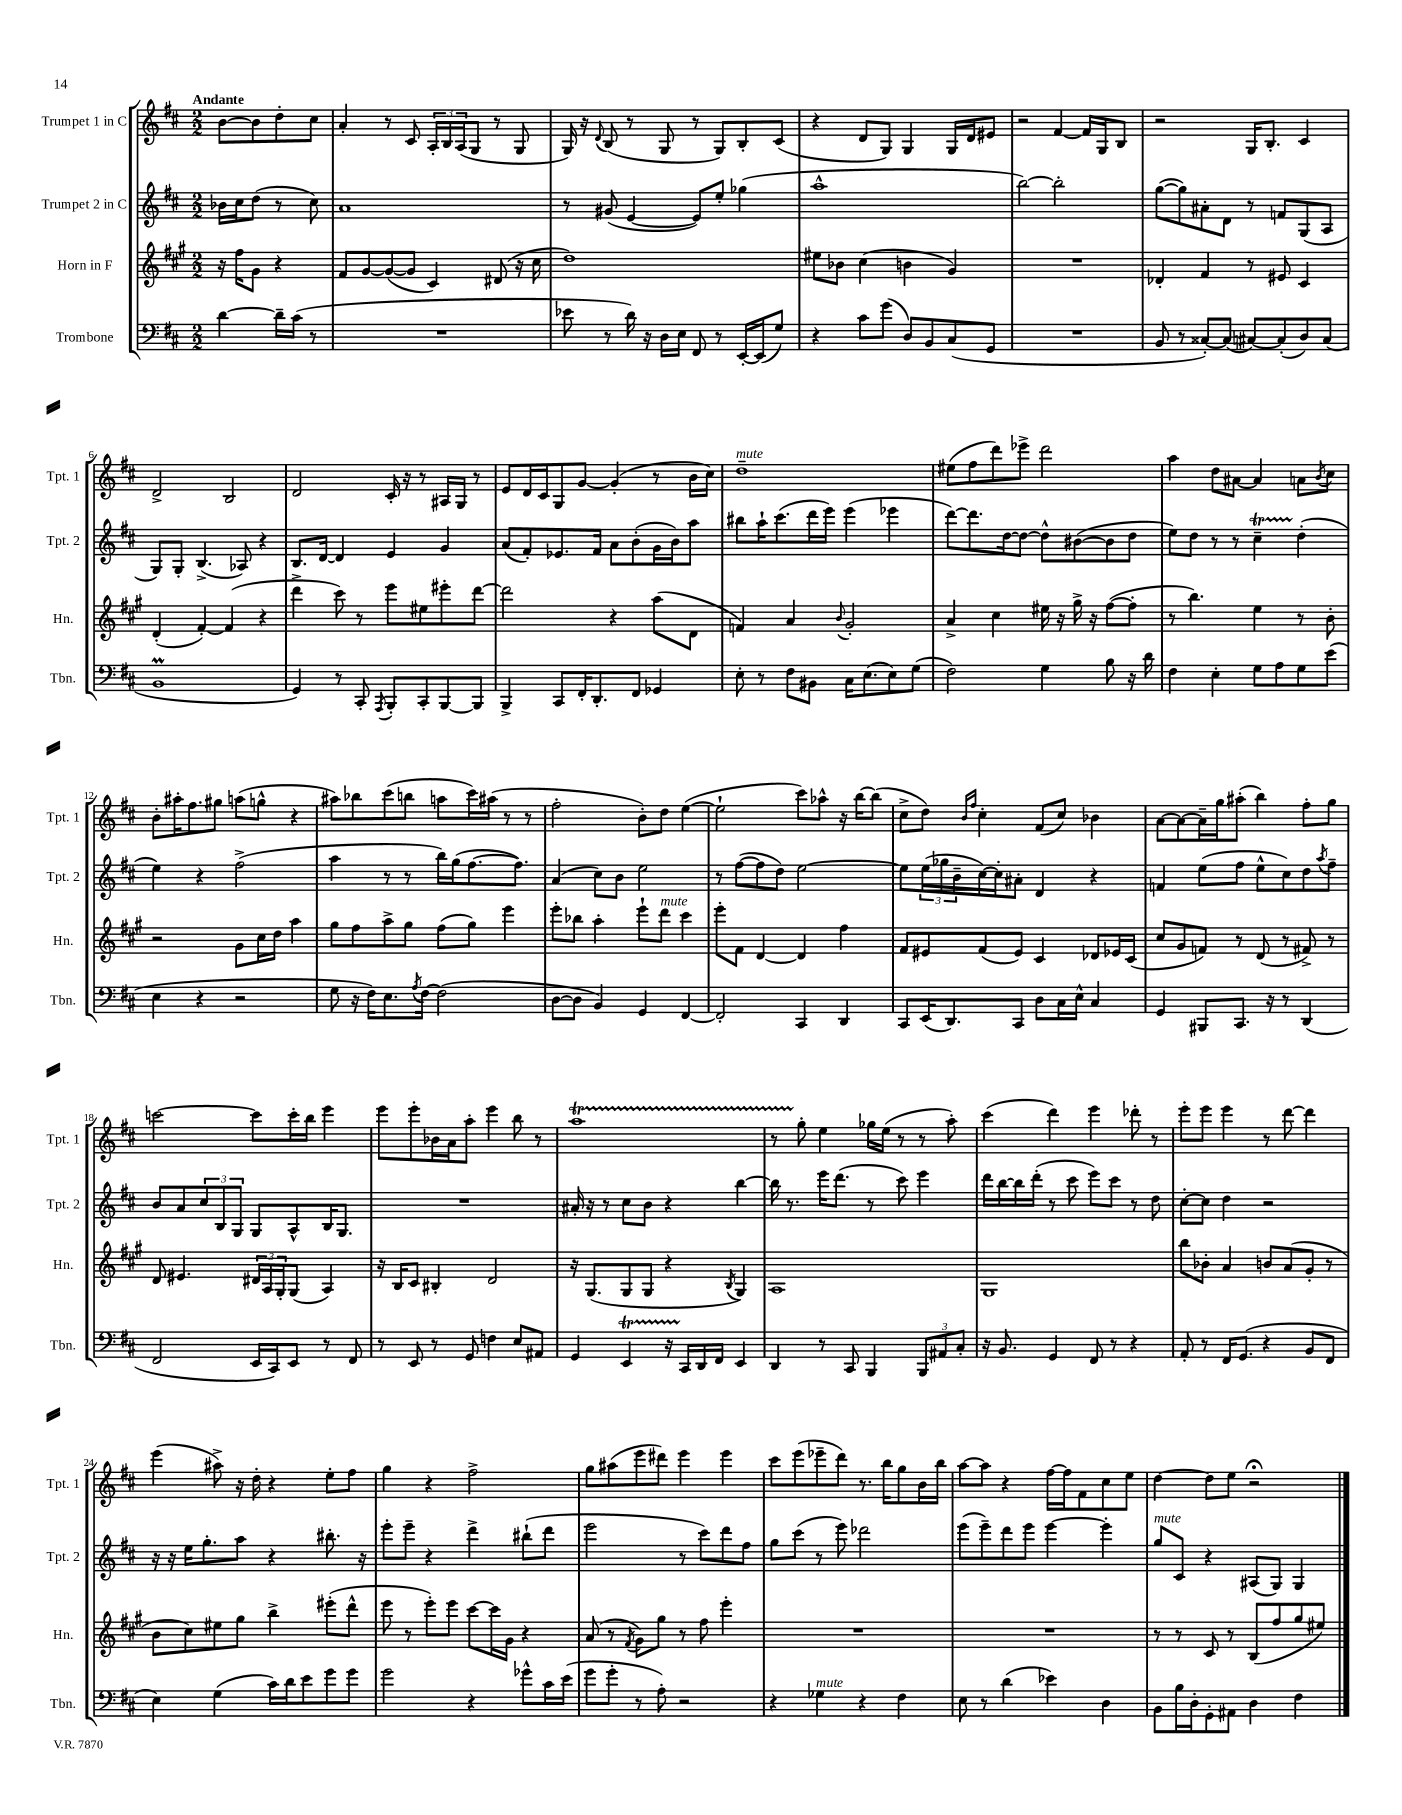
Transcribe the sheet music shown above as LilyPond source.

<<
\new StaffGroup <<
\new Staff = "s0" \with { instrumentName = "Trumpet 1 in C" shortInstrumentName = "Tpt. 1" } {
    \clef treble \key d \major \numericTimeSignature \time 2/2 \partial 2 \tempo "Andante"
    b'8~ b'8 d''8-. cis''8 |
    a'4-. r8 cis'8 \tuplet 3/2 { a16-. b16 a16( } g8 r8 g8 |
    g16) r16 \appoggiatura { d'8 } b8( r8 g8 r8 g8) b8-. cis'8( |
    r4 d'8 g8) g4 g16 d'16 eis'8 |
    r2 fis'4~ fis'16 g16 b8 |
    r2 g16 b8.-. cis'4 |
    d'2-> b2 |
    d'2 cis'16-. r16 r8 ais16 g16 r8 |
    e'8 d'16 cis'16 g8 g'8~ g'4-.( r8 b'16 cis''16) |
    d''1--^\markup { \italic "mute" } |
    eis''8( fis''8 d'''8) ees'''8-> d'''2 |
    a''4 d''8 ais'8~ ais'4 a'8 \acciaccatura { b'8 } cis''8 |
    b'8-. ais''16-. fis''8. gis''8 a''8( g''8-^ r4 |
    ais''8) bes''8 cis'''8( b''8 a''8 cis'''16) ais''16( r8 r8 |
    fis''2-. b'8-.) d''8 e''4~( |
    e''2-! cis'''8) aes''8-^ r16 b''16~ b''8( |
    cis''8-> d''8) \grace { b'16 fis''16 } cis''4-. fis'8( cis''8) bes'4 |
    a'8~ a'8~ a'16-- g''16 ais''8-.( b''4) fis''8-. g''8 |
    c'''2~ c'''8 c'''16-. b''16 e'''4 |
    e'''8 e'''8-. bes'16 a'16 a''8-. e'''4 b''8 r8 |
    a''1\startTrillSpan |
    r8 g''8-.\stopTrillSpan e''4 ges''16 e''16( r8 r8 a''8-.) |
    cis'''4( d'''4) e'''4 des'''8-. r8 |
    e'''8-. e'''8 e'''4 r8 d'''8~ d'''4 |
    e'''4( ais''8->) r16 d''16-. r4 e''8-. fis''8 |
    g''4 r4 fis''2-> |
    g''8 ais''8( e'''8 dis'''8) e'''4 e'''4 |
    cis'''8 e'''8( ees'''8-- d'''8) r8. b''16 g''8 b'16 b''16 |
    a''8~ a''8 r4 fis''16~ fis''16 fis'8 cis''8 e''8 |
    d''4~ d''8 e''8 r2\fermata \bar "|." |
}
\new Staff = "s1" \with { instrumentName = "Trumpet 2 in C" shortInstrumentName = "Tpt. 2" } {
    \clef treble \key d \major \numericTimeSignature \time 2/2 \partial 2
    bes'16 cis''16 d''8( r8 cis''8) |
    a'1 |
    r8 gis'8( e'4~ e'8) e''8-. ges''4( |
    a''1-^ |
    b''2~) b''2-. |
    g''8~( g''8) ais'8-. d'8 r8 f'8 g8( a8 |
    g8) g8-. b4.->( aes8) r4 |
    b8. d'16~ d'4 e'4 g'4 |
    a'8( fis'8-.) ees'8. fis'16 a'8 b'8-.( g'16 b'16) a''8 |
    bis''8 a''16-! cis'''8.( d'''16 e'''16) e'''4( ees'''4 |
    d'''8~) d'''8. d''16~ d''8~ d''8-^ bis'8~( bis'8 d''8 |
    e''8) d''8 r8 r8 cis''4--\startTrillSpan d''4-.\stopTrillSpan( |
    e''4) r4 fis''2->( |
    a''4 r8 r8 b''16) g''16( fis''8.~ fis''8.) |
    a'4( cis''8) b'8 e''2 |
    r8 fis''8~( fis''8 d''8) e''2~ |
    e''8 \tuplet 3/2 { e''16( ges''16 b'16-- } cis''16~) cis''16-. ais'8-. d'4 r4 |
    f'4 e''8( fis''8 e''8-^ cis''8) d''8 \acciaccatura { a''8 } fis''8-- |
    b'8 a'8 \tuplet 3/2 { cis''8 b8 g8 } g8 a8-^ b16 g8. |
    R1 |
    ais'16-. r16 r8 cis''8 b'8 r4 b''4~ |
    b''16 r8. e'''16 d'''8.( r8 cis'''8) e'''4 |
    d'''16 b''16~ b''16 d'''16-.( r8 cis'''8 e'''8) cis'''8 r8 d''8 |
    cis''8~-. cis''8 d''4 r2 |
    r16 r16 e''16 g''8.-. a''8 r4 bis''8.-. r16 |
    e'''8-. e'''8-- r4 d'''4-> bis''8-!( d'''8 |
    e'''2 r8 cis'''8) d'''8 fis''8 |
    g''8 cis'''8( r8 e'''8) des'''2 |
    e'''8( e'''8--) d'''8 e'''8 e'''4~ e'''4-. |
    g''8^\markup { \italic "mute" } cis'8 r4 ais8( g8) g4 \bar "|." |
}
\new Staff = "s2" \with { instrumentName = "Horn in F" shortInstrumentName = "Hn." } {
    \clef treble \key a \major \numericTimeSignature \time 2/2 \partial 2
    r16 fis''16 gis'8 r4 |
    fis'8 gis'8~ gis'8~( gis'8 cis'4) dis'8( r16 cis''16 |
    d''1) |
    eis''8 bes'8 cis''4( b'4 gis'4) |
    R1 |
    des'4-. fis'4 r8 eis'8 cis'4 |
    d'4-.( fis'4~-.) fis'4( r4 |
    d'''4-> cis'''8) r8 e'''8 eis''8 eis'''8-. d'''8~ |
    d'''2 r4 a''8( d'8 |
    f'4) a'4 \appoggiatura { b'8 } gis'2-. |
    a'4-> cis''4 eis''16 r16 gis''16-> r16 fis''8~( fis''8-. |
    r8 b''4.) e''4 r8 b'8-. |
    r2 gis'8 cis''16 d''16 a''4 |
    gis''8 fis''8 a''8-> gis''8 fis''8( gis''8) e'''4 |
    e'''8-. bes''8 a''4-. e'''8-! d'''8^\markup { \italic "mute" } cis'''4 |
    e'''8-. fis'8 d'4~ d'4 fis''4 |
    fis'8 eis'8 fis'8( eis'8) cis'4 des'8 ees'16 cis'16( |
    cis''8 gis'8 f'8) r8 d'8( r8 fis'8->) r8 |
    d'8 eis'4. \tuplet 3/2 { dis'16 a16 gis16-. } gis8( a4) |
    r16 b16 cis'8 bis4-. d'2 |
    r16 gis8.( gis8 gis8 r4 \acciaccatura { b8 } gis4) |
    a1 |
    gis1 |
    b''8 bes'8-. a'4 b'8 a'8( gis'8-. r8 |
    b'8 cis''8) eis''8 gis''8 b''4-> eis'''8-.( d'''8-^ |
    e'''8 r8 e'''8-.) e'''8 cis'''8~ cis'''16 gis'16 r4 |
    a'8( r8 \acciaccatura { fis'8 } gis'8) gis''8 r8 fis''8 e'''4-. |
    R1 |
    R1 |
    r8 r8 cis'8 r8 b8( fis''8 gis''8 eis''8) \bar "|." |
}
\new Staff = "s3" \with { instrumentName = "Trombone" shortInstrumentName = "Tbn." } {
    \clef bass \key d \major \numericTimeSignature \time 2/2 \partial 2
    d'4~ d'16-- cis'16( r8 |
    R1 |
    ees'8 r8 d'16) r16 d16 e16 fis,8 r8 e,16~-. e,16( g8) |
    r4 cis'8 g'8( d8) b,8 cis8( g,8 |
    R1 |
    b,8 r8 cisis8~-.) cisis8( cis8~) cis8-.( d8) cis8( |
    b,1\prall |
    g,4) r8 cis,8-. \acciaccatura { a,,8 } b,,8-. cis,8-. b,,8~ b,,8 |
    b,,4-> cis,8 fis,16-. d,8.-. fis,8 ges,4 |
    e8-. r8 fis8 bis,8 cis16 e8.( e8) g8( |
    fis2) g4 b8 r16 d'16 |
    fis4 e4-. g8 a8 g8 e'8( |
    e4 r4 r2 |
    g8 r16 fis16) e8. \acciaccatura { a8 } fis16~ fis2( |
    d8~ d8 b,4) g,4 fis,4~ |
    fis,2-. cis,4 d,4 |
    cis,8 e,16( d,8.) cis,8 d8 cis16 e16-^ cis4 |
    g,4 bis,,8 cis,8. r16 r8 d,4( |
    fis,2 e,16 cis,16) e,8 r8 fis,8 |
    r8 e,8 r8 g,8 f4 e8 ais,8 |
    g,4 e,4\startTrillSpan r16 cis,16\stopTrillSpan d,16 fis,16 e,4 |
    d,4 r8 cis,8 b,,4 \tuplet 3/2 { b,,8 ais,8 cis8-. } |
    r16 b,8. g,4 fis,8 r8 r4 |
    a,8-. r8 fis,16 g,8.( r4 b,8 fis,8 |
    e4) g4( cis'16) d'16 e'8 g'8 g'8 |
    g'2 r4 ges'8-^ cis'16 e'16( |
    g'8 g'8-. r8 a8-.) r2 |
    r4 ges4^\markup { \italic "mute" } r4 fis4 |
    e8 r8 d'4( ees'4) d4 |
    b,8 b16 d16-. g,8-. ais,8 d4 fis4 \bar "|." |
}
>>
>>
